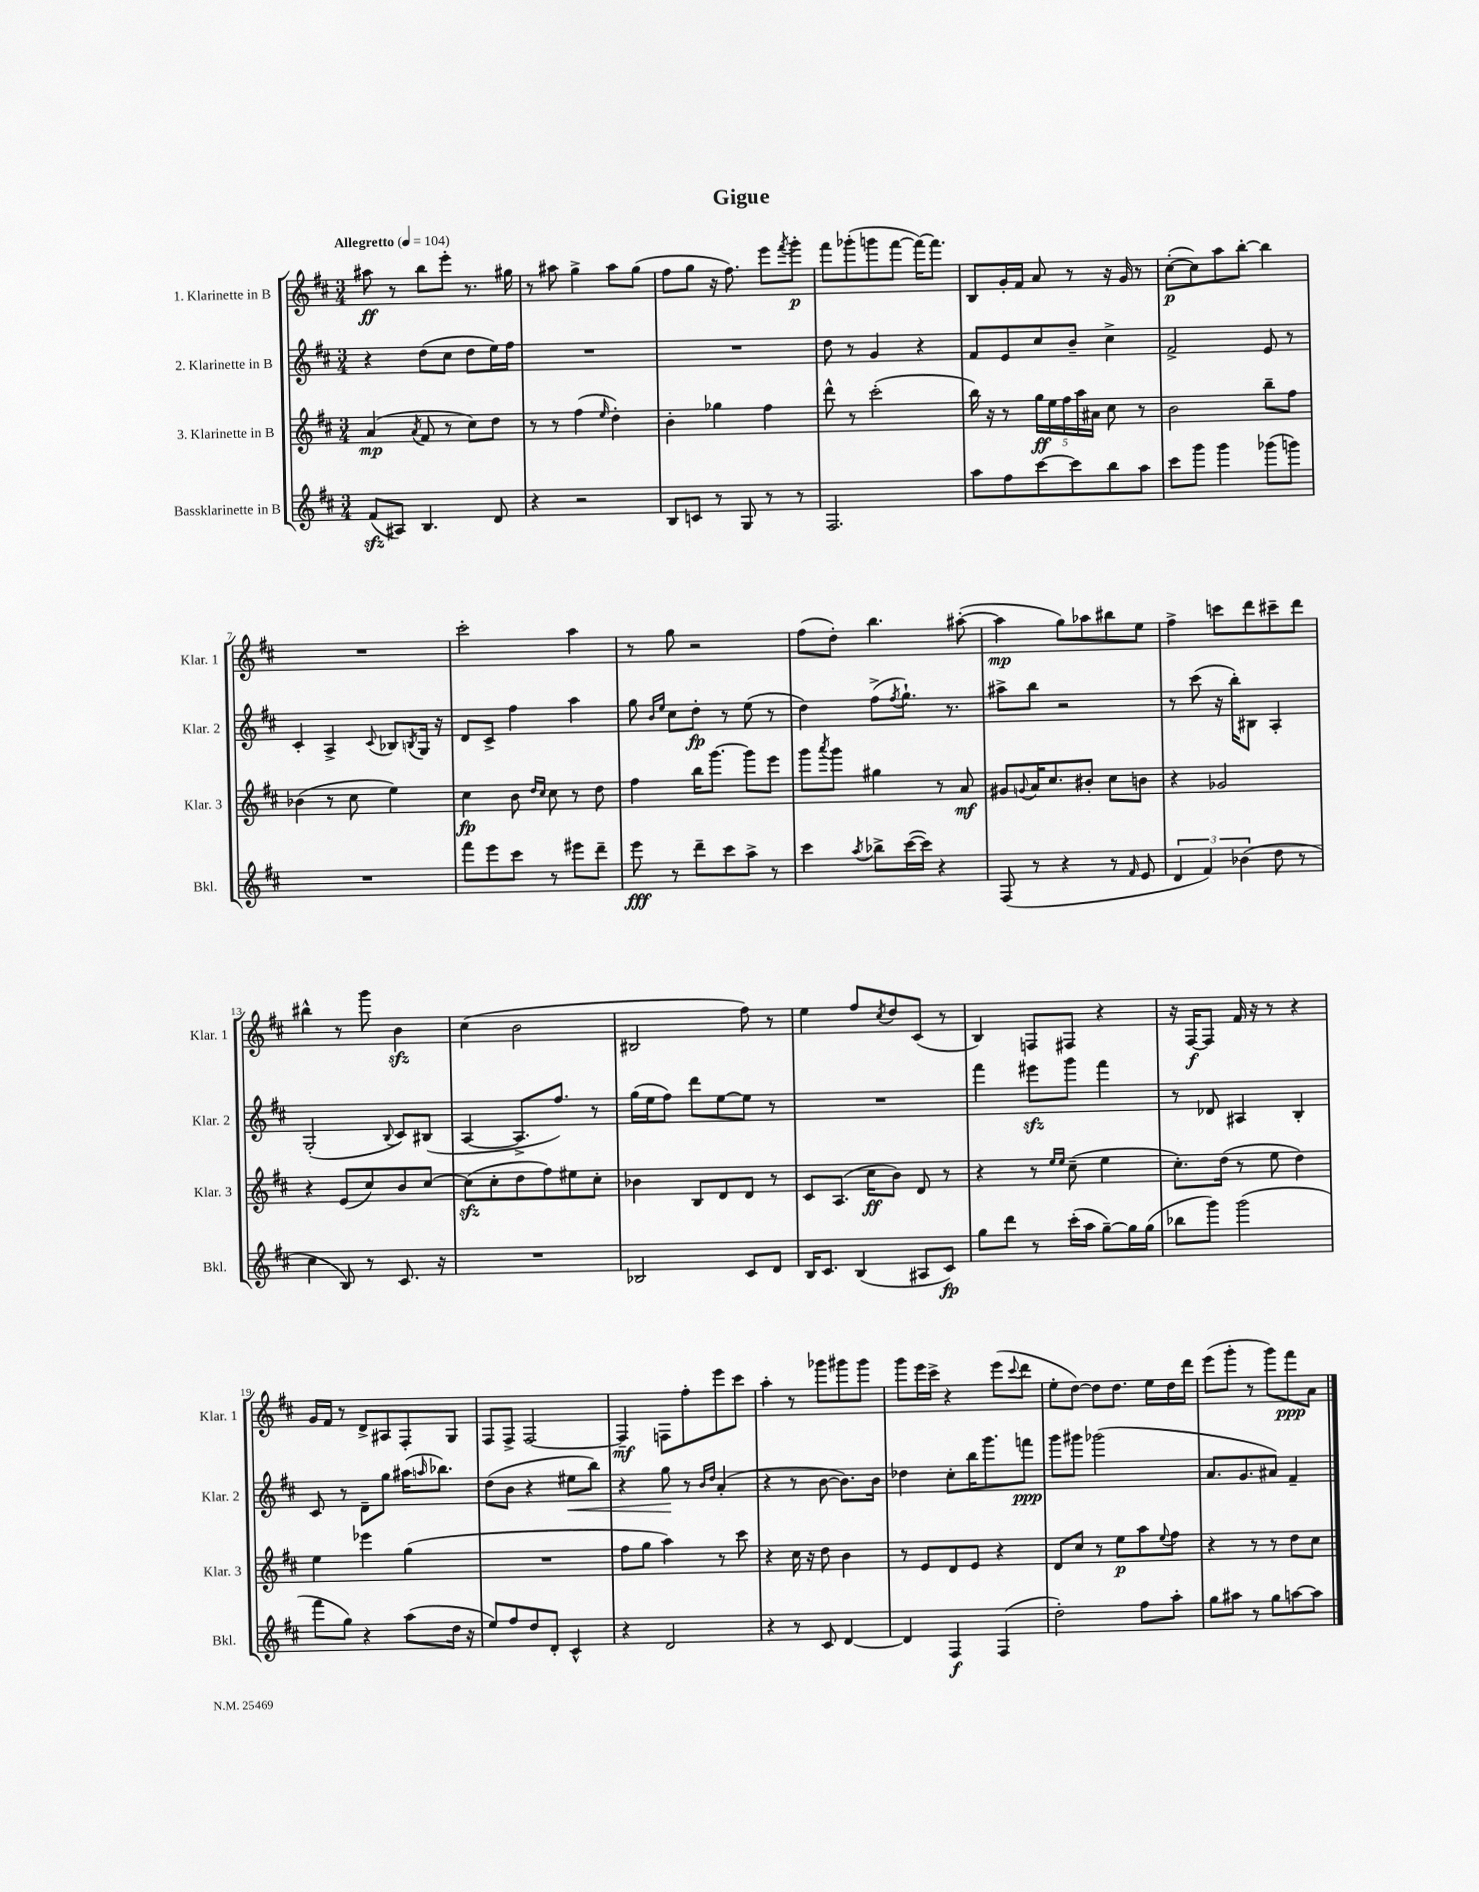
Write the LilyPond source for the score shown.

\header { title = "Gigue" }
<<
\new StaffGroup <<
\new Staff = "s0" \with { instrumentName = "1. Klarinette in B" shortInstrumentName = "Klar. 1" } {
    \clef treble \key d \major \numericTimeSignature \time 3/4 \tempo "Allegretto" 4 = 104
    ais''8\ff r8 b''8 e'''8-. r8. gis''16 |
    r8 ais''8 g''4-> ais''8 g''8( |
    fis''8 g''8 r16 fis''8.) e'''8 \acciaccatura { fis'''8 } g'''8-.\p |
    fis'''8 ges'''8-.( g'''8 fis'''8~ fis'''16~) fis'''8. |
    b8 g'16-. fis'16 a'8 r8 r16 g'16 r8 |
    cis''8~-.\p( cis''8) a''8 b''8~-. b''4 |
    R2. |
    cis'''2-. a''4 |
    r8 g''8 r2 |
    fis''8( d''8-.) b''4. ais''8~-.( |
    ais''4\mp g''8) aes''8 bis''8 e''8 |
    fis''4-> c'''8 d'''8 cis'''8-- d'''8 |
    bis''4-^ r8 g'''8 b'4\sfz |
    cis''4( b'2 |
    bis2 fis''8) r8 |
    e''4 fis''8 \acciaccatura { cis''8 } d''8 cis'8( r8 |
    b4) f8 fis8 r4 |
    r16 fis16~\f fis8 fis'16 r16 r8 r4 |
    g'16 fis'16 r8 d'8-> ais8 fis8-. g8 |
    fis8 fis8-> fis2~ |
    fis4--\mf f8 fis''8-. e'''8 cis'''8 |
    a''4-. r8 ges'''8 gis'''8 gis'''8 |
    g'''8 e'''16 cis'''16-> r4 e'''8( \appoggiatura { cis'''8 } d'''8 |
    e''8-. d''8~) d''8 d''8. e''16 d''16 d'''16 |
    e'''8( g'''8-. r8 g'''8) fis'''8\ppp a'8 \bar "|." |
}
\new Staff = "s1" \with { instrumentName = "2. Klarinette in B" shortInstrumentName = "Klar. 2" } {
    \clef treble \key d \major \numericTimeSignature \time 3/4
    r4 d''8( cis''8 d''8 e''16) fis''16 |
    R2. |
    R2. |
    d''8 r8 g'4 r4 |
    fis'8 e'8 cis''8 b'8-- cis''4-> |
    fis'2-> e'8 r8 |
    cis'4-. a4-> \appoggiatura { cis'8 } bes8 \acciaccatura { b8 } g16 r16 |
    d'8 cis'8-> fis''4 a''4 |
    g''8 \grace { b'16 e''16 } cis''8 d''8-.\fp r8 e''8( r8 |
    d''4) fis''8->( \acciaccatura { fis''8 } g''8.-!) r8. |
    ais''8-> b''8 r2 |
    r8 cis'''8( r16 b''16-.) bis8 a4-. |
    g2-.( \appoggiatura { b8 } cis'8) bis8( |
    a4~ a8.-> fis''8.) r8 |
    g''16( e''16 fis''8) d'''8 e''8~ e''8 r8 |
    R2. |
    fis'''4 eis'''8\sfz g'''8 fis'''4 |
    r8 des'8 ais4 b4-. |
    cis'8 r8 d'8-- g''8 ais''16( \grace { a''16 } bes''8.) |
    d''8( b'8 r4 eis''8\< b''8) |
    r4 g''8\! r8 \grace { b'16 d''16 } a'4-.( |
    r4 r8 b'8~ b'8.) b'16 |
    des''4 cis''8-. b''16 g'''8. f'''8\ppp |
    g'''8 gis'''8 ges'''2( |
    a'8. g'8. ais'8) fis'4-- \bar "|." |
}
\new Staff = "s2" \with { instrumentName = "3. Klarinette in B" shortInstrumentName = "Klar. 3" } {
    \clef treble \key d \major \numericTimeSignature \time 3/4
    a'4\mp( \acciaccatura { a'8 } fis'8 r8 cis''8) d''8 |
    r8 r8 fis''4( \grace { e''16 } d''4-.) |
    b'4-. ges''4 fis''4 |
    d'''8-^ r8 cis'''2-.( |
    b''16) r16 r8 \tuplet 5/4 { g''16\ff e''16 fis''16 a''16 ais'16 } cis''8 r8 |
    b'2 b''8-- fis''8 |
    bes'4( r8 cis''8 e''4) |
    cis''4\fp b'8 \grace { d''16 cis''16 } cis''8 r8 d''8 |
    fis''4 b''16 g'''8.~ g'''8 e'''8 |
    g'''8 \acciaccatura { a'''8 } g'''8 gis''4 r8 a'8\mf |
    gis'8 \appoggiatura { g'8 } a'16 cis''8. bis'8-. cis''8 b'8 |
    r4 ges'2 |
    r4 e'8( cis''8) b'8 cis''8~ |
    cis''8\sfz( cis''8-. d''8 fis''8) eis''8 cis''8-. |
    bes'4 b8 d'8 d'8 r8 |
    cis'8 a8.( cis''16\ff b'8) d'8 r8 |
    r4 r8 \grace { e''16 e''16 } cis''8--( e''4 |
    cis''8.-.) d''16( r8 e''8 d''4) |
    e''4 ees'''4 g''4( |
    R2. |
    fis''8 g''8 a''4) r8 cis'''8 |
    r4 cis''16 r16 d''8 b'4 |
    r8 e'8 d'8 e'8 r4 |
    d'8 cis''8 r8 e''8\p a''8 \appoggiatura { e''8 } fis''8 |
    r4 r8 r8 d''8 cis''8 \bar "|." |
}
\new Staff = "s3" \with { instrumentName = "Bassklarinette in B" shortInstrumentName = "Bkl." } {
    \clef treble \key d \major \numericTimeSignature \time 3/4
    fis'8\sfz( ais8) b4. d'8 |
    r4 r2 |
    b8 c'8 r8 g8 r8 r8 |
    fis2. |
    a''8 fis''8 cis'''8~ cis'''8 b''8 a''8 |
    cis'''8 g'''8 g'''4 ges'''8( g'''8) |
    R2. |
    fis'''8 e'''8 cis'''8 r8 eis'''8 d'''8-- |
    e'''8\fff r8 d'''8-- cis'''8 a''8-> r8 |
    cis'''4 \acciaccatura { a''8 } bes''8-> cis'''16~( cis'''16) r4 |
    fis8( r8 r4 r8 \grace { fis'16 } e'8 |
    \tuplet 3/2 { d'4 fis'4) bes'4( } d''8 r8 |
    cis''4 b8) r8 cis'8. r16 |
    R2. |
    bes2 cis'8 d'8 |
    b16 cis'8. b4( ais8 cis'8\fp) |
    g''8 d'''8 r8 cis'''16-.( a''16 g''8~--) g''16 g''16( |
    bes''8 g'''8) g'''2( |
    fis'''8 g''8) r4 a''8( d''16 r16 |
    e''8) fis''8 d''8 d'8-. cis'4-^ |
    r4 d'2 |
    r4 r8 cis'8 d'4~ |
    d'4 fis4\f fis4( |
    d''2-.) fis''8 a''8-. |
    g''8 ais''8 r8 g''8 a''8~ a''8 \bar "|." |
}
>>
>>
